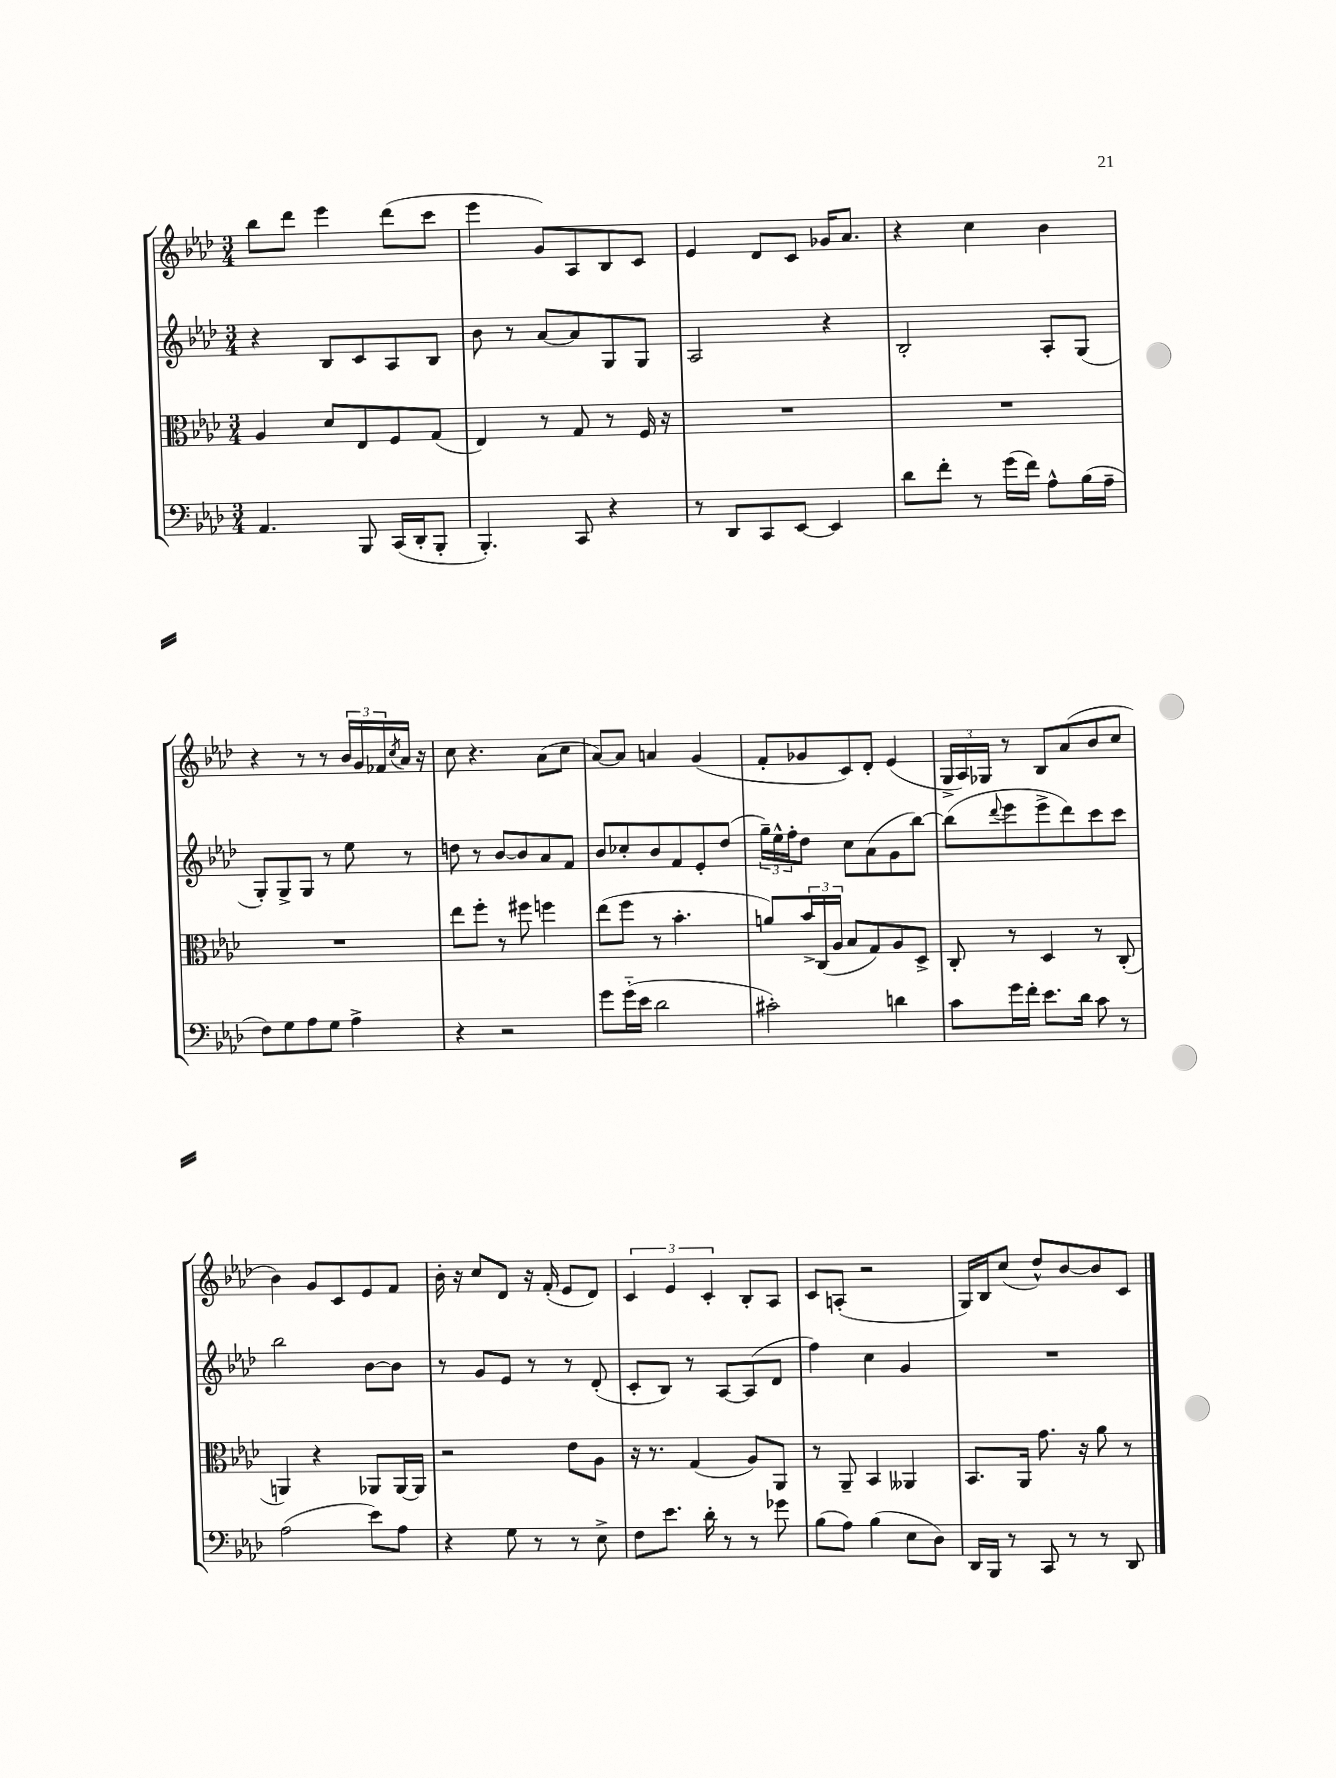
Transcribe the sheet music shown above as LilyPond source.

<<
\new StaffGroup <<
\new Staff = "s0" {
    \clef treble \key aes \major \numericTimeSignature \time 3/4
    bes''8 des'''8 ees'''4 des'''8( c'''8 |
    ees'''4 g'8) aes8 bes8 c'8 |
    ees'4 des'8 c'8 ges'16 aes'8. |
    r4 c''4 bes'4 |
    r4 r8 r8 \tuplet 3/2 { bes'16 g'16 fes'16 } \acciaccatura { c''8 } aes'16 r16 |
    c''8 r4. aes'8( c''8 |
    aes'8~) aes'8 a'4 g'4( |
    f'8-. ges'8 c'8) des'8-. ees'4( |
    \tuplet 3/2 { g16-> aes16) ges16 } r8 bes8 aes'8( bes'8 c''8 |
    bes'4) g'8 c'8 ees'8 f'8 |
    bes'16-. r16 c''8 des'8 r16 f'16-.( ees'8 des'8) |
    \tuplet 3/2 { c'4 ees'4 c'4-. } bes8-. aes8 |
    c'8 a8-.( r2 |
    g16) bes16 c''8( des''8-^) bes'8~ bes'8 c'8 \bar "|." |
}
\new Staff = "s1" {
    \clef treble \key aes \major \numericTimeSignature \time 3/4
    r4 bes8 c'8 aes8 bes8 |
    bes'8 r8 aes'8~ aes'8 g8 g8 |
    aes2 r4 |
    bes2-. aes8-. g8( |
    g8-.) g8-> g8 r8 ees''8 r8 |
    d''8 r8 bes'8~ bes'8 aes'8 f'8 |
    bes'8 ces''8-. bes'8 f'8 ees'8-. des''8( |
    \tuplet 3/2 { g''16--) ees''16-^ f''16-. } des''8 c''8 aes'8( g'8 bes''8~) |
    bes''8( \appoggiatura { des'''8 } ees'''8 ees'''8-> des'''8) c'''8 c'''8 |
    bes''2 bes'8~ bes'8 |
    r8 g'8 ees'8 r8 r8 des'8-.( |
    c'8-. bes8) r8 aes8~ aes8( des'8 |
    f''4) c''4 g'4 |
    R2. \bar "|." |
}
\new Staff = "s2" {
    \clef alto \key aes \major \numericTimeSignature \time 3/4
    aes4 des'8 ees8 f8 g8( |
    ees4) r8 g8 r8 f16 r16 |
    R2. |
    R2. |
    R2. |
    ees''8 f''8-. r8 fis''8 f''4 |
    ees''8( f''8 r8 bes'4.-. |
    a'8) \tuplet 3/2 { bes'16-> c16( aes16 } bes8 g8) aes8 des8-> |
    c8-. r8 des4 r8 c8-.( |
    a,4) r4 aes,8 aes,16~ aes,16 |
    r2 ees'8 aes8 |
    r16 r8. g4( aes8) aes,8 |
    r8 aes,8-- bes,4 aeses,4 |
    bes,8. aes,16 g'8. r16 aes'8 r8 \bar "|." |
}
\new Staff = "s3" {
    \clef bass \key aes \major \numericTimeSignature \time 3/4
    aes,4. bes,,8 c,16( des,16-. bes,,8-. |
    bes,,4.-.) c,8 r4 |
    r8 des,8 c,8 ees,8~ ees,4 |
    des'8 f'8-. r8 g'16( f'16) aes8-^ bes16( aes16-- |
    f8) g8 aes8 g8 aes4-> |
    r4 r2 |
    g'8 g'16-_( ees'16 des'2 |
    cis'2-.) d'4 |
    c'8 g'16 f'16-. ees'8. des'16 c'8 r8 |
    aes2( ees'8) aes8 |
    r4 g8 r8 r8 ees8-> |
    f8 ees'8. des'16-. r8 r8 ges'8 |
    bes8( aes8) bes4( ees8 des8) |
    des,16 bes,,16 r8 c,8 r8 r8 des,8 \bar "|." |
}
>>
>>
\layout { \context { \Score \remove "Bar_number_engraver" } }
